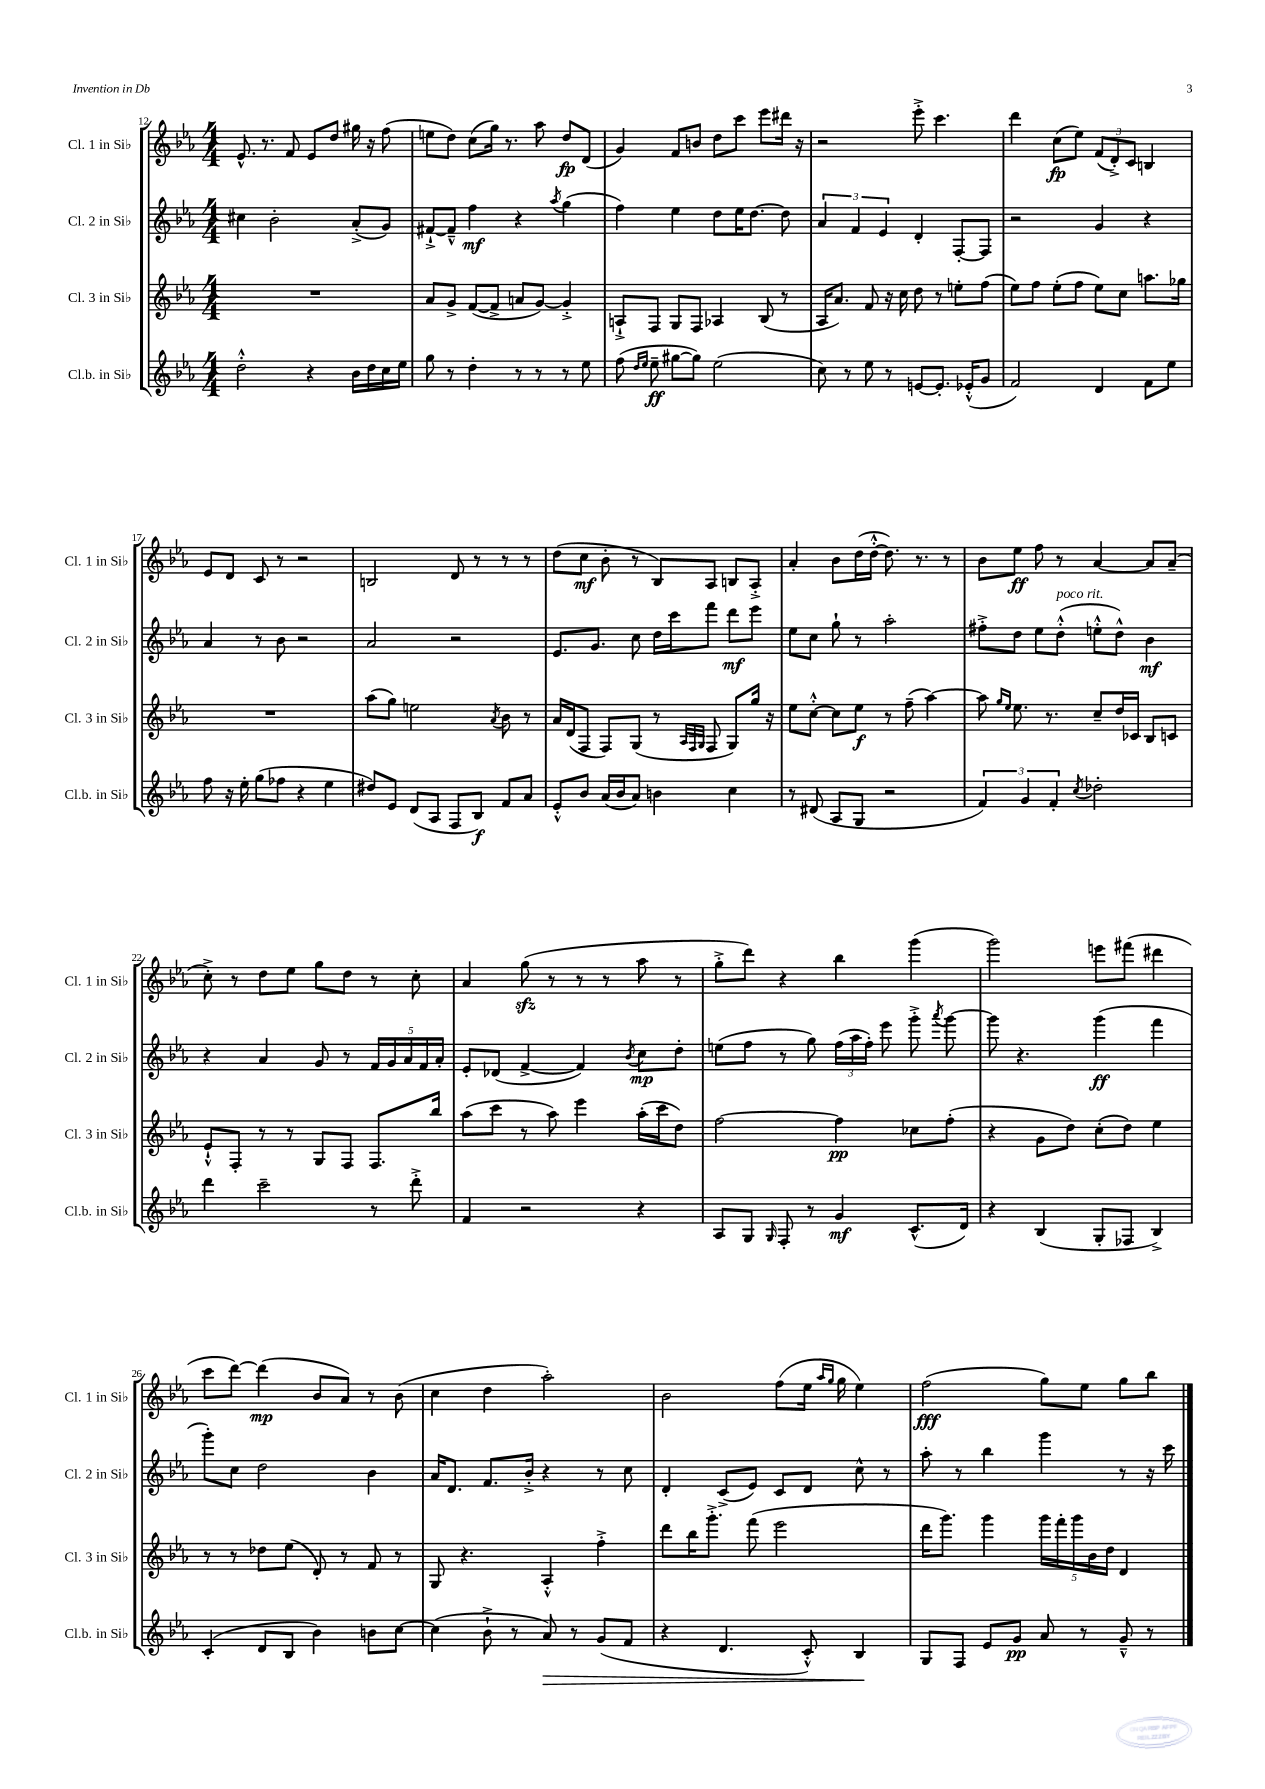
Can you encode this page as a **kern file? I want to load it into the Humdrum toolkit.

**kern	**dynam	**kern	**dynam	**kern	**dynam	**kern	**dynam
*part4	*part4	*part3	*part3	*part2	*part2	*part1	*part1
*staff4	*staff4	*staff3	*staff3	*staff2	*staff2	*staff1	*staff1
*I"Cl.b. in Si♭	*	*I"Cl. 3 in Si♭	*	*I"Cl. 2 in Si♭	*	*I"Cl. 1 in Si♭	*
*I'Cl.b. in Si♭	*	*I'Cl. 3 in Si♭	*	*I'Cl. 2 in Si♭	*	*I'Cl. 1 in Si♭	*
*clefG2	*	*clefG2	*	*clefG2	*	*clefG2	*
*k[b-e-a-]	*	*k[b-e-a-]	*	*k[b-e-a-]	*	*k[b-e-a-]	*
*M4/4	*	*M4/4	*	*M4/4	*	*M4/4	*
=12	=12	=12	=12	=12	=12	=12	=12
2dd'^^\	.	1r	.	4cc#X\	.	8.e-^^/	.
.	.	.	.	.	.	8.r	.
.	.	.	.	2b-'\	.	.	.
.	.	.	.	.	.	8f/	.
4r	.	.	.	.	.	8e-/L	.
.	.	.	.	.	.	8dd/J	.
16b-\LL	.	.	.	(8a-'^/L	.	16gg#X\	.
16dd\	.	.	.	.	.	16r	.
16cc\	.	.	.	8g/J)	.	(8ff\	.
16ee-\JJ	.	.	.	.	.	.	.
=13	=13	=13	=13	=13	=13	=13	=13
8gg\	.	8a-/L	.	[8f#X`^/L	.	8een\L	.
8r	.	8g^/J	.	8f#~^^/J]	.	8dd\J)	.
4dd'\	.	([8f/L	.	4ff\	mf	(8cc\L	.
.	.	8f^/J]	.	.	.	16gg\Jk)	.
.	.	.	.	.	.	8.r	.
8r	.	8an/L	.	4r	.	.	.
8r	.	[8g/J)	.	.	.	8aa-\	.
.	.	.	.	8qaa-/	.	.	.
8r	.	4g'^/]	.	(4gg\	.	8dd/L	fp
8ee-\	.	.	.	.	.	(8d/J	.
=14	=14	=14	=14	=14	=14	=14	=14
(8ff\	.	8An`^/L	.	4ff\)	.	4g/)	.
16qqdd/LL	.	.	.	.	.	.	.
16qqee-/JJ	.	.	.	.	.	.	.
8ee-~\	ff	8F/J	.	.	.	.	.
[8gg#X\L	.	8G/L	.	4ee-\	.	8f/L	.
8gg#\J])	.	8F/J	.	.	.	8bn/J	.
(2ee-\	.	4A-X/	.	8dd\L	.	8dd\L	.
.	.	.	.	16ee-\K	.	8ccc\J	.
.	.	.	.	[8.dd\J	.	.	.
.	.	(8B-/	.	.	.	8eee-\L	.
.	.	8r	.	8dd\]	.	16ddd#X\Jk	.
.	.	.	.	.	.	16r	.
=15	=15	=15	=15	=15	=15	=15	=15
8cc\)	.	16A-/KL	.	6a-/	.	2r	.
.	.	8.a-/J)	.	.	.	.	.
8r	.	.	.	.	.	.	.
.	.	.	.	6f/	.	.	.
8ee-\	.	8f/	.	.	.	.	.
.	.	.	.	6e-/	.	.	.
8r	.	16r	.	.	.	.	.
.	.	16cc\	.	.	.	.	.
[8en/L	.	8dd\	.	4d'/	.	8eee-'^\	.
8.e'/J]	.	8r	.	.	.	4.ccc\	.
.	.	8een'\L	.	[8F'/L	.	.	.
(16e-X'^^/KL	.	.	.	.	.	.	.
8g/J	.	(8ff\J	.	8F/J]	.	.	.
=16	=16	=16	=16	=16	=16	=16	=16
2f/)	.	8ee-\L)	.	2r	.	4ddd\	.
.	.	8ff\J	.	.	.	.	.
.	.	(8ee-'\L	.	.	.	(8cc\L	fp
.	.	8ff\J	.	.	.	8ee-\J)	.
4d/	.	8ee-\L)	.	4g/	.	(12f/L	.
.	.	.	.	.	.	12d'^/)	.
.	.	8cc\J	.	.	.	.	.
.	.	.	.	.	.	12c/J	.
8f\L	.	8.aan\L	.	4r	.	4Bn/	.
8ee-\J	.	.	.	.	.	.	.
.	.	16gg-X\Jk	.	.	.	.	.
!!LO:LB:g=z
=17	=17	=17	=17	=17	=17	=17	=17
8ff\	.	1r	.	4a-/	.	8e-/L	.
16r	.	.	.	.	.	8d/J	.
16ee-'\	.	.	.	.	.	.	.
(8gg\L	.	.	.	8r	.	8c/	.
8ff-X\J	.	.	.	8b-\	.	8r	.
4r	.	.	.	2r	.	2r	.
4ee-\	.	.	.	.	.	.	.
=18	=18	=18	=18	=18	=18	=18	=18
8dd#X/L)	.	(8aa-\L	.	2a-/	.	2Bn/	.
8e-/J	.	8gg\J)	.	.	.	.	.
(8d/L	.	2een\	.	.	.	.	.
8A-/J	.	.	.	.	.	.	.
8F/L	.	.	.	2r	.	8d/	.
8B-/J)	f	.	.	.	.	8r	.
.	.	8qa-/	.	.	.	.	.
8f/L	.	8b-\	.	.	.	8r	.
8a-/J	.	8r	.	.	.	8r	.
=19	=19	=19	=19	=19	=19	=19	=19
8e-'^^/L	.	16a-/LL	.	8.e-/L	.	(8dd\L	.
.	.	(16d/J	.	.	.	.	.
8b-/J	.	8F/J	.	.	.	8cc\J	mf
.	.	.	.	8.g/J	.	.	.
(16a-/LL	.	8F/L)	.	.	.	8b-'\	.
16b-/J	.	.	.	.	.	.	.
8a-/J)	.	(8G/J	.	8cc\	.	8r	.
4bn\	.	8r	.	16dd\LL	.	8B-/L)	.
.	.	.	.	16ccc\J	.	.	.
.	.	32qqA-/LLL	.	.	.	.	.
.	.	32qqF/	.	.	.	.	.
.	.	32qqG/JJJ	.	.	.	.	.
.	.	8F/	.	8fff\J	.	8A-/J	.
4cc\	.	8G/L)	.	8ddd\L	mf	8Bn/L	.
.	.	16gg/Jk	.	8eee-\J	.	8A-'^/J	.
.	.	16r	.	.	.	.	.
=20	=20	=20	=20	=20	=20	=20	=20
8r	.	8ee-\L	.	8ee-\L	.	4a-'/	.
(8d#X/	.	[8cc'^^\J	.	8cc\J	.	.	.
8A-/L	.	8cc\L]	.	8gg`\	.	8b-\L	.
8G/J	.	8ee-\J	f	8r	.	(16dd\L	.
.	.	.	.	.	.	[16dd'^^\JJ	.
2r	.	8r	.	2aa-'\	.	8.dd\])	.
.	.	(8ff~\	.	.	.	.	.
.	.	.	.	.	.	8.r	.
.	.	[4aa-\)	.	.	.	.	.
.	.	.	.	.	.	8r	.
=21	=21	=21	=21	=21	=21	=21	=21
6f/)	.	8aa-\]	.	8ff#X'^\L	.	8b-\L	.
.	.	16qqgg/LL	.	.	.	.	.
.	.	16qqee-/JJ	.	.	.	.	.
.	.	8.ee-\	.	8dd\J	.	8ee-\J	ff
6g/	.	.	.	.	.	.	.
.	.	.	.	8ee-\L	.	8ff\	.
.	.	8.r	.	.	.	.	.
6f'/	.	.	.	.	.	.	.
!	!	!	!	!LO:TX:a:i:t=poco rit.	!	!	!
.	.	.	.	(8dd'^^\J	.	8r	.
8qcc/	.	.	.	.	.	.	.
2dd-X'\	.	8cc~/L	.	8een'^^\L	.	[4a-/	.
.	.	16dd/L	.	8dd^^\J)	.	.	.
.	.	16c-X/JJ	.	.	.	.	.
.	.	8B-/L	.	4b-\	mf	8a-/L]	.
.	.	8cn/J	.	.	.	(8a-~/J	.
!!LO:LB:g=z
=22	=22	=22	=22	=22	=22	=22	=22
4ddd\	.	8e-`^^/L	.	4r	.	8cc'^\)	.
.	.	8F'/J	.	.	.	8r	.
2ccc~\	.	8r	.	4a-/	.	8dd\L	.
.	.	8r	.	.	.	8ee-\J	.
.	.	8G/L	.	8g/	.	8gg\L	.
.	.	8F/J	.	8r	.	8dd\J	.
8r	.	8.F/L	.	20f/LL	.	8r	.
.	.	.	.	20g/	.	.	.
.	.	.	.	20a-/	.	.	.
8ddd'^\	.	.	.	.	.	8cc'\	.
.	.	.	.	20f/	.	.	.
.	.	16bb-/Jk	.	.	.	.	.
.	.	.	.	20a-'/JJ	.	.	.
=23	=23	=23	=23	=23	=23	=23	=23
4f/	.	(8aa-\L	.	8e-'/L	.	4a-/	.
.	.	8ccc\J	.	(8d-X/J	.	.	.
2r	.	8r	.	[4f^/	.	(8ggzz\	.
.	.	8aa-\)	.	.	.	8r	.
.	.	4eee-\	.	4f/])	.	8r	.
.	.	.	.	.	.	8r	.
.	.	.	.	8qb-/	.	.	.
4r	.	(16aa-'\LL	.	8cc\L	mp	8aa-\	.
.	.	16ccc\J	.	.	.	.	.
.	.	8dd\J)	.	8dd'\J	.	8r	.
=24	=24	=24	=24	=24	=24	=24	=24
8A-/L	.	[2ff\	.	(8een\L	.	8gg'^\L	.
8G/J	.	.	.	8ff\J	.	8ddd\J)	.
16qqG/	.	.	.	.	.	.	.
8F'/	.	.	.	8r	.	4r	.
8r	.	.	.	8gg\)	.	.	.
4g/	mf	4ff\]	pp	(24ff\LL	.	4bb-\	.
.	.	.	.	24aa-\	.	.	.
.	.	.	.	24ff'\JJ)	.	.	.
.	.	.	.	8eee-\	.	.	.
(8.c^^/L	.	8cc-X\L	.	8ggg'^\	.	(4ggg\	.
.	.	.	.	8qaaa-/	.	.	.
.	.	(8ff'\J	.	[8ggg\	.	.	.
16d/Jk)	.	.	.	.	.	.	.
=25	=25	=25	=25	=25	=25	=25	=25
4r	.	4r	.	8ggg\]	.	2ggg\)	.
.	.	.	.	4.r	.	.	.
(4B-/	.	8g\L	.	.	.	.	.
.	.	8dd\J)	.	.	.	.	.
8G'/L	.	(8cc'\L	.	(4ggg\	ff	8eeen\L	.
8F-X/J	.	8dd\J)	.	.	.	(8fff#X\J	.
4B-^/)	.	4ee-\	.	4fff\	.	4ddd#X\	.
!!LO:LB:g=z
=26	=26	=26	=26	=26	=26	=26	=26
(4c'/	.	8r	.	8ggg'\L)	.	8ccc\L	.
.	.	8r	.	8cc\J	.	[8ddd\J)	.
8d/L	.	8dd-X\L	.	2dd\	.	(4ddd\]	mp
8B-/J	.	(8ee-\J	.	.	.	.	.
4b-\)	.	8d'/)	.	.	.	8b-/L	.
.	.	8r	.	.	.	8a-/J)	.
8bn\L	.	8f/	.	4b-\	.	8r	.
[8cc\J	.	8r	.	.	.	(8b-\	.
=27	=27	=27	=27	=27	=27	=27	=27
(4cc\]	.	8G/	.	16a-/KL	.	4cc\	.
.	.	.	.	8.d/J	.	.	.
.	.	4.r	.	.	.	.	.
8b-`^\	.	.	.	8.f/L	.	4dd\	.
8r	.	.	.	.	.	.	.
.	.	.	.	16b-'^/Jk	.	.	.
!	!LO:HP:b	!	!	!	!	!	!
8a-/)	>	4A-'^^/	.	4r	.	2aa-'\)	.
8r	.	.	.	.	.	.	.
(8g/L	.	4ff'^\	.	8r	.	.	.
8f/J	.	.	.	8cc\	.	.	.
=28	=28	=28	=28	=28	=28	=28	=28
4r	.	8ddd\L	.	4d'/	.	2b-\	.
.	.	16bb-\K	.	.	.	.	.
.	.	8.ggg'^\J	.	.	.	.	.
4.d/	.	.	.	(8c^/L	.	.	.
.	.	(8fff\	.	8e-/J)	.	.	.
.	.	2eee-\	.	8c/L	.	(8ff\L	.
8c'^^/)	.	.	.	8d/J	.	16ee-\Jk	.
.	.	.	.	.	.	16qqaa-/LL	.
.	.	.	.	.	.	16qqgg/JJ	.
.	.	.	.	.	.	16gg\	.
4B-/	.	.	.	8cc^^\	.	4ee-\)	.
.	.	.	.	8r	.	.	.
.	]	.	.	.	.	.	.
=29	=29	=29	=29	=29	=29	=29	=29
8G/L	.	16ddd\KL	.	8aa-'\	.	(2ff\	fff
.	.	8.ggg\J)	.	.	.	.	.
8F/J	.	.	.	8r	.	.	.
8e-/L	.	4ggg\	.	4bb-\	.	.	.
8g/J	pp	.	.	.	.	.	.
8a-/	.	20ggg\LL	.	4ggg\	.	8gg\L)	.
.	.	20fff'\	.	.	.	.	.
.	.	20ggg\	.	.	.	.	.
8r	.	.	.	.	.	8ee-\J	.
.	.	20b-\	.	.	.	.	.
.	.	20dd\JJ	.	.	.	.	.
8g~^^/	.	4d/	.	8r	.	8gg\L	.
8r	.	.	.	16r	.	8bb-\J	.
.	.	.	.	16ccc\	.	.	.
==	==	==	==	==	==	==	==
*-	*-	*-	*-	*-	*-	*-	*-
